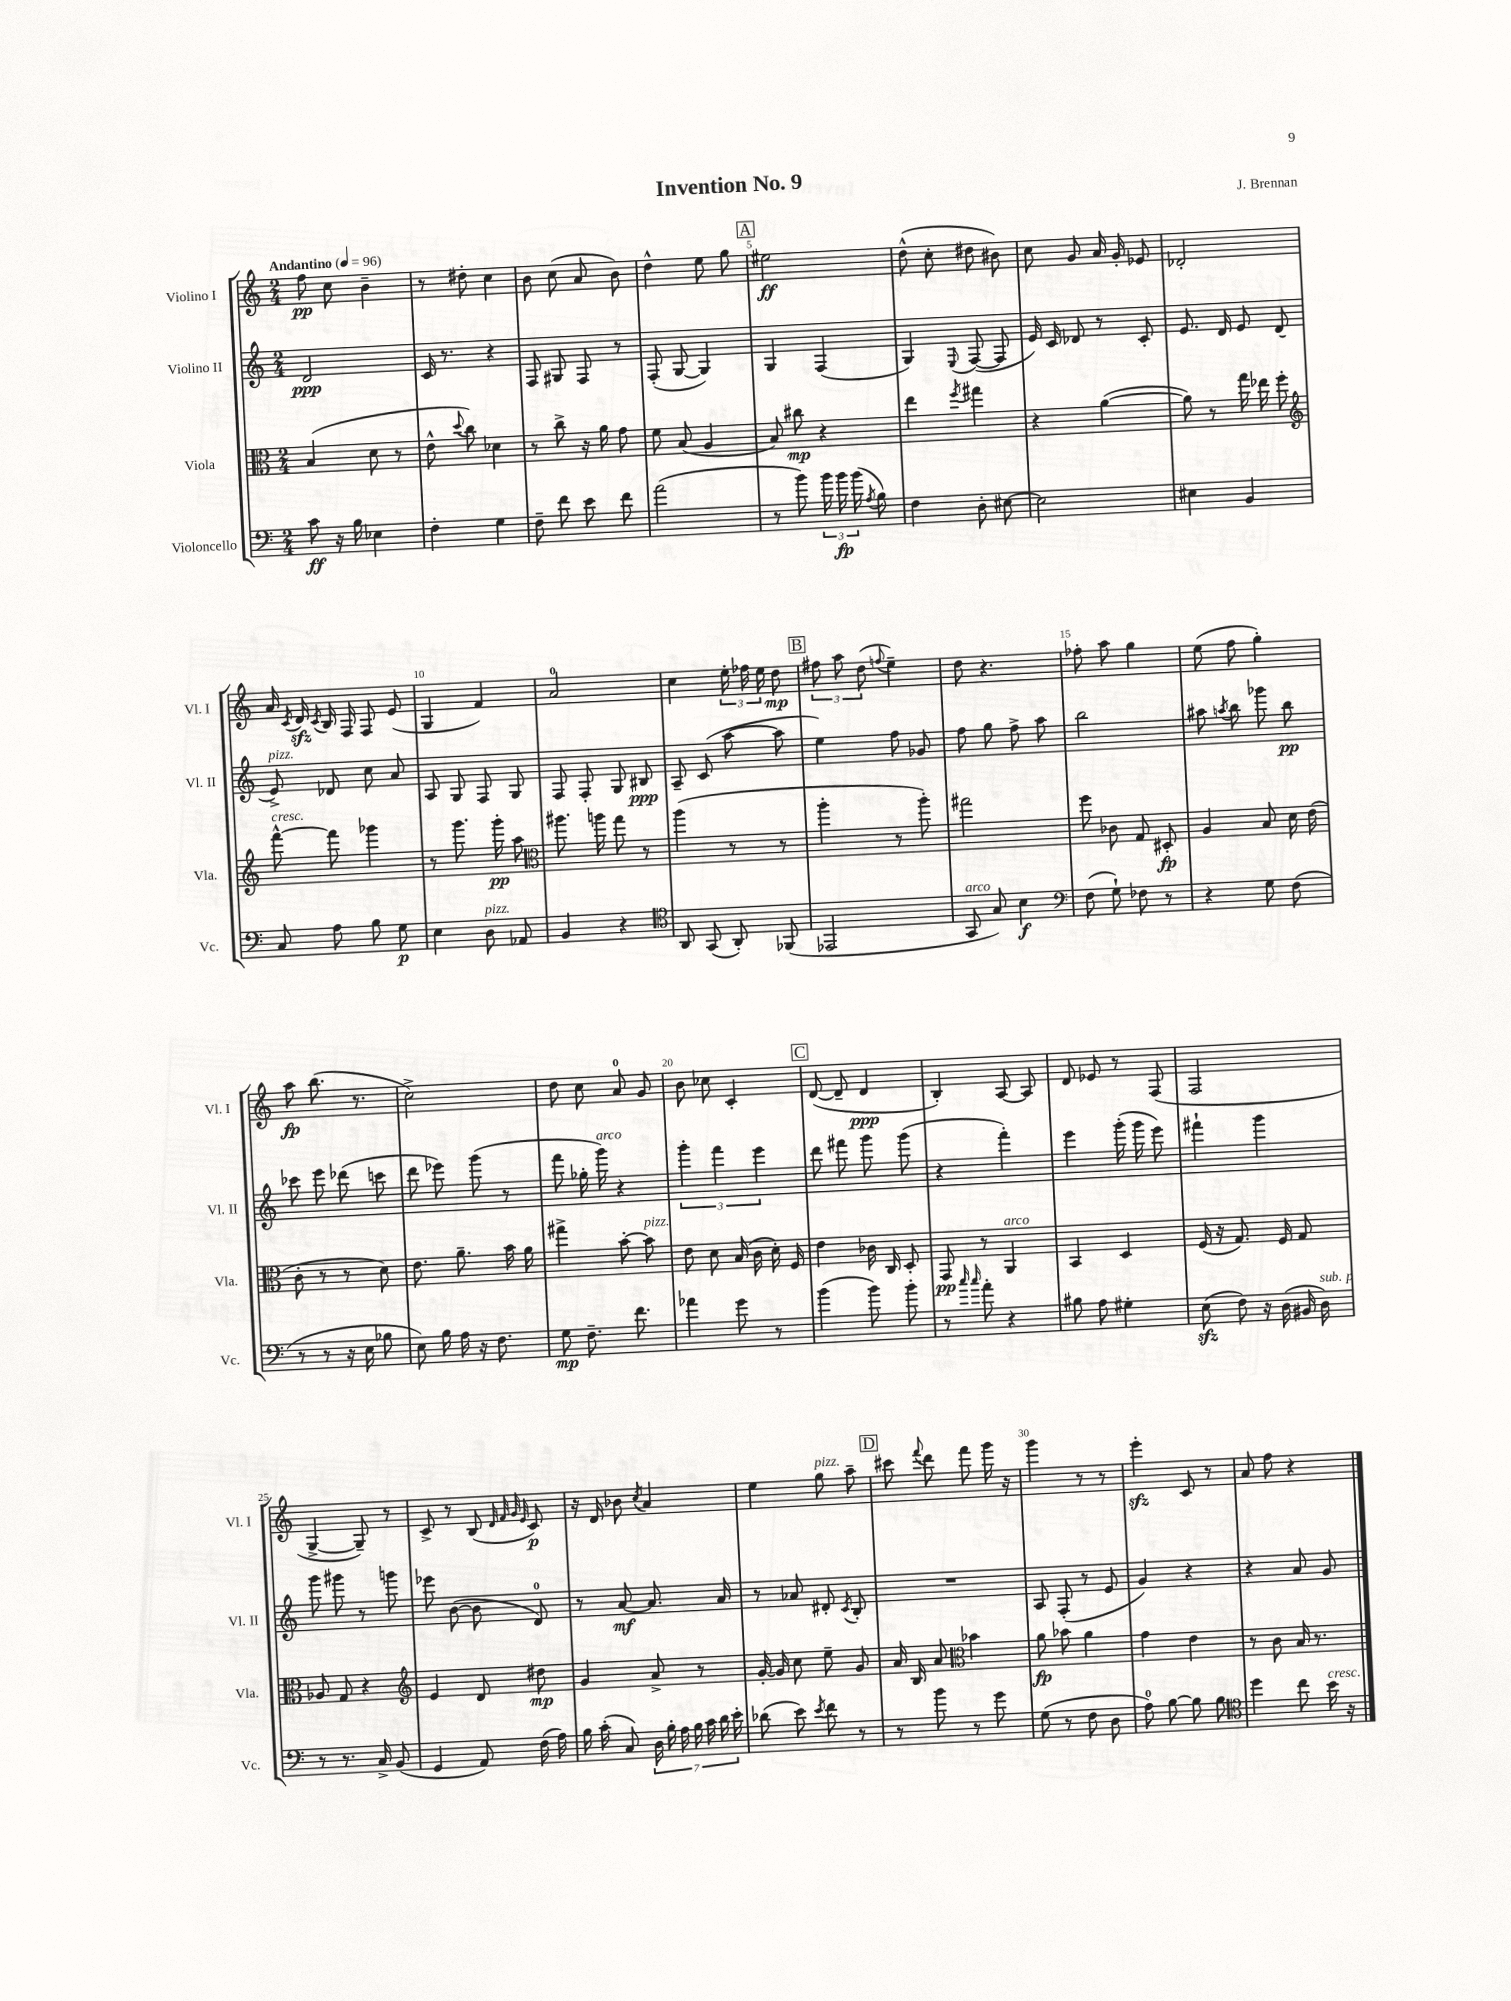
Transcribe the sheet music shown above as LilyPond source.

\header { title = "Invention No. 9" composer = "J. Brennan" }
<<
\new StaffGroup <<
\new Staff = "s0" \with { instrumentName = "Violino I" shortInstrumentName = "Vl. I" } {
    \clef treble \key c \major \numericTimeSignature \time 2/4 \tempo "Andantino" 4 = 96
    \autoBeamOff f''8\pp c''8 b'4-- |
    r8 dis''8-. c''4 |
    b'8 c''8( a'8 b'8) |
    d''4-^ e''8 g''8 |
    \mark \markup { \box "A" } eis''2\ff |
    d''8-^( c''8-. dis''8 bis'8) |
    c''8 g'8 a'16 g'16-. ees'8 |
    des'2-. |
    a'16 \acciaccatura { c'8 } d'16\sfz \acciaccatura { c'8 } b16 f16 f8 e'8( |
    g4 f'4) |
    a'2-0 |
    c''4 \tuplet 3/2 { e''16-. fes''16 e''16 } d''8\mp |
    \mark \markup { \box "B" } \tuplet 3/2 { fis''8 a''8 d''8( } \appoggiatura { f''8 } e''4--) |
    d''8 r4. |
    fes''8-. a''8 g''4 |
    e''8( f''8 g''4-.) |
    a''8\fp b''8.( r8. |
    c''2->) |
    d''8 c''8 a'8-0 g'8 |
    b'8 ces''8 c'4-. |
    \mark \markup { \box "C" } d'8~( d'8-- d'4\ppp |
    b4-.) a8~ a8 |
    d'8 ees'8 r8 f8( |
    f2 |
    g4~-> g8--) r8 |
    c'8-> r8 b8( \grace { d'32 f'32 g'32 e'32 } c'8\p) |
    r16 d'16 bes'8 \acciaccatura { c''8 } a'4 |
    e''4 g''8^\markup { \italic "pizz." } a''8-- |
    \mark \markup { \box "D" } cis'''8 \appoggiatura { f'''8 } d'''8 f'''8 g'''16 r16 |
    g'''4 r8 r8 |
    e'''4-.\sfz c'8 r8 |
    a'8 f''8 r4 \bar "|." |
}
\new Staff = "s1" \with { instrumentName = "Violino II" shortInstrumentName = "Vl. II" } {
    \clef treble \key c \major \numericTimeSignature \time 2/4
    \autoBeamOff d'2\ppp |
    c'16 r8. r4 |
    f8 gis8 f8 r8 |
    f8-.( g8~ g4) |
    \mark \markup { \box "A" } g4 f4( |
    g4) \appoggiatura { e8 } f8~( f8 |
    e'16) c'16 des'8 r8 c'8-. |
    e'8. d'16 e'8 d'8( |
    e'8->^\markup { \italic "pizz." }) des'8 c''8 a'8 |
    a8 g8 f8 g8 |
    f8 f8-. g8 bis8\ppp |
    a8-- c'8( a''8~ a''8 |
    \mark \markup { \box "B" } e''4) f''8 ges'8 |
    f''8 g''8 f''8-> a''8 |
    b''2 |
    ais''8 \acciaccatura { a''8 } b''8 ges'''8 b''8\pp |
    ces'''8 e'''8 des'''8( c'''8 |
    d'''8 ees'''8) g'''8( r8 |
    f'''8 ges''16-. g'''16^\markup { \italic "arco" }) r4 |
    \tuplet 3/2 { g'''4-. f'''4 e'''4 } |
    \mark \markup { \box "C" } d'''8 fis'''8 g'''8 g'''8( |
    r4 f'''4-.) |
    e'''4 g'''16-.( g'''16 e'''8) |
    fis'''4-! g'''4 |
    g'''8 gis'''8 r8 g'''8 |
    ees'''8 b'8~( b'8 d'8-0) |
    r8 a'8~\mf a'8. a'16 |
    r8 aes'8 dis'8-. \acciaccatura { c'8 } b8-. |
    \mark \markup { \box "D" } R2 |
    a8 f8-.( r8 e'8 |
    g'4) r4 |
    r4 a'8 g'8 \bar "|." |
}
\new Staff = "s2" \with { instrumentName = "Viola" shortInstrumentName = "Vla." } {
    \clef alto \key c \major \numericTimeSignature \time 2/4
    \autoBeamOff b4( d'8 r8 |
    e'8-^ \appoggiatura { d''8 } c''8) des'4 |
    r8 c''8-> r16 a'16 g'8 |
    f'8 b8( a4 |
    \mark \markup { \box "A" } b8) cis''8\mp r4 |
    e''4 \acciaccatura { f''8 } gis''4 |
    r4 a'4~( |
    a'8) r8 g''16 ees''16 f''8-. |
    \clef treble f'''8~-^^\markup { \italic "cresc." } f'''8 ges'''4 |
    r8 g'''8. g'''16-.\pp a''8 |
    \clef alto ais''8. a''16 g''8 r8 |
    a''4( r8 r8 |
    \mark \markup { \box "B" } a''4-. r8 a''8-.) |
    gis''2 |
    f''8 ces'8 g8 dis8-.\fp |
    a4 b8 d'16 e'16( |
    c'8-. r8 r8 d'8) |
    e'8. a'8.-- b'16 a'16 |
    gis''4-> b'8~-. b'8^\markup { \italic "pizz." } |
    e'8 d'8 b16( c'16 d'16-.) f16 |
    \mark \markup { \box "C" } e'4 ces'16 c16 d8-. |
    g,8\pp r8 a,4^\markup { \italic "arco" } |
    b,4 d4 |
    f16( r16 g8.) f16 g8 |
    aes8 g8 r4 |
    \clef treble e'4 d'8 dis''8\mp |
    g'4 a'8-> r8 |
    g'16~-. g'16 c''8 e''8-- g'8 |
    \mark \markup { \box "D" } a'16 b16 a'8 \clef alto bes'4 |
    a'8\fp bes'8 a'4 |
    g'4 e'4 |
    r8 c'8 b16 r8. \bar "|." |
}
\new Staff = "s3" \with { instrumentName = "Violoncello" shortInstrumentName = "Vc." } {
    \clef bass \key c \major \numericTimeSignature \time 2/4
    \autoBeamOff c'8\ff r16 b16 ees4 |
    f4-. g4 |
    f8-- f'8 e'8 f'8 |
    a'2( |
    \mark \markup { \box "A" } r8 b'8) \tuplet 3/2 { b'16 b'16\fp b'16( } \acciaccatura { a8 } b8) |
    f4 d8-. eis8~ |
    eis2 |
    eis4 b,4 |
    c8 a8 b8 g8\p |
    e4 d8^\markup { \italic "pizz." } aes,8 |
    b,4 r4 |
    \clef tenor a,8 g,8( a,8-.) fes,8( |
    \mark \markup { \box "B" } ees,2 |
    g,8^\markup { \italic "arco" } g8) b4\f |
    \clef bass f8( g8-!) fes8 r8 |
    r4 g8 f8( |
    r8 r8 r16 e16 bes8 |
    e8) b16 a16 r16 f8. |
    g8\mp f8.-- f'8. |
    aes'4 g'8 r8 |
    \mark \markup { \box "C" } b'4( b'8) b'8-. |
    r8 \grace { c''16 c''16 } a'8-. r4 |
    bis8 a8 gis4-. |
    e8\sfz( f8) r16 d16( bis,16 d16^\markup { \italic "sub. p" }) |
    r8 r8. c16-> b,8( |
    g,4 a,8) f16( a16) |
    b16 c'16-.( c8) \tuplet 7/4 { d16 b16-. a16 b16 c'16 d'16 e'16-. } |
    des'8( e'8) \acciaccatura { e'8 } f'8 r8 |
    \mark \markup { \box "D" } r8 b'8 r8 g'8 |
    g8( r8 f8 d8 |
    a8-0) b8~ b8 b8 |
    \clef tenor d''4 c''8 b'16^\markup { \italic "cresc." } r16 \bar "|." |
}
>>
>>
\layout { \context { \Score \override BarNumber.break-visibility = ##(#f #t #t) barNumberVisibility = #(every-nth-bar-number-visible 5) } }
